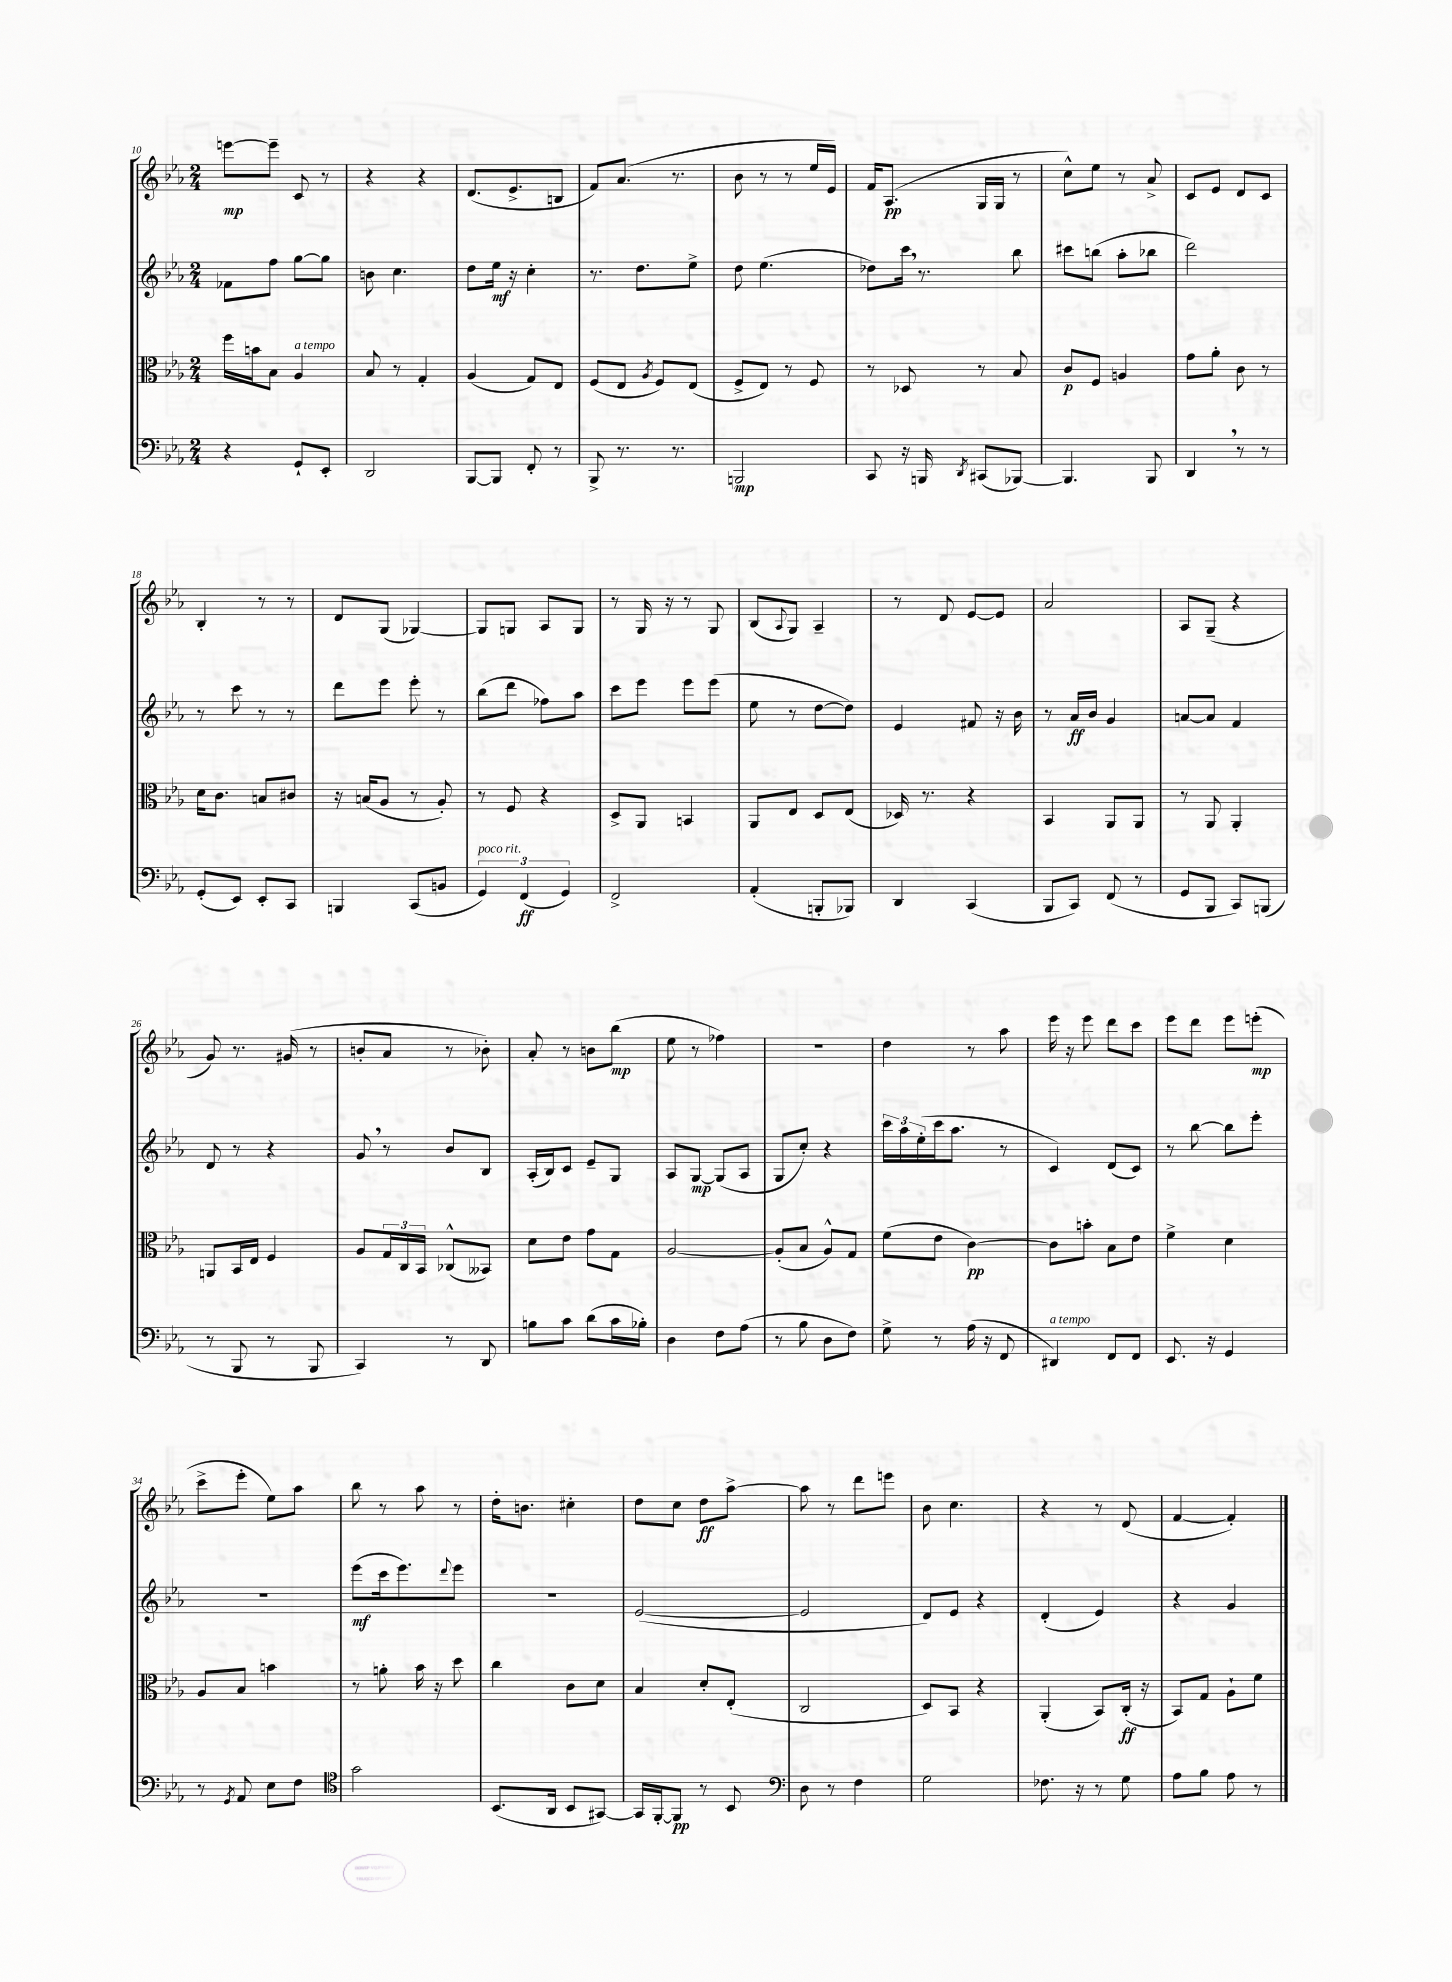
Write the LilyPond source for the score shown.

<<
\new StaffGroup <<
\new Staff = "s0" {
    \clef treble \key ees \major \numericTimeSignature \time 2/4
    e'''8~\mp e'''8-- c'8 r8 |
    r4 r4 |
    d'8.( ees'8.-> b8 |
    f'8) aes'8.( r8. |
    bes'8 r8 r8 ees''16 ees'16) |
    f'16 aes8.\pp( g16 g16 r8 |
    c''8-^) ees''8 r8 aes'8-> |
    c'8 ees'8 d'8 c'8 |
    bes4-. r8 r8 |
    d'8 g8( ges4~) |
    ges8 g8 aes8 g8 |
    r8 g16 r16 r8 g8 |
    bes8( \appoggiatura { aes8 } g8) aes4-- |
    r8 d'8 ees'8~ ees'8 |
    aes'2 |
    aes8 g8--( r4 |
    g'8) r8. gis'16( r8 |
    b'8-. aes'8 r8 bes'8-.) |
    aes'8-. r8 b'8 bes''8\mp( |
    ees''8 r8 fes''4) |
    r2 |
    d''4 r8 aes''8 |
    ees'''16 r16 ees'''8 d'''8 c'''8 |
    ees'''8 d'''8 ees'''8 e'''8-.\mp( |
    c'''8-> ees'''8-. ees''8) aes''8 |
    bes''8 r8 aes''8 r8 |
    d''16-. b'8. cis''4-. |
    d''8 c''8 d''8\ff aes''8~-> |
    aes''8 r8 d'''8 e'''8 |
    bes'8 c''4. |
    r4 r8 d'8( |
    f'4~ f'4-.) \bar "|." |
}
\new Staff = "s1" {
    \clef treble \key ees \major \numericTimeSignature \time 2/4
    fes'8 f''8 g''8~ g''8 |
    b'8 c''4. |
    d''8 ees''16\mf r16 c''4-. |
    r8. d''8. ees''8-> |
    d''8 ees''4.( |
    des''8) c'''16 \breathe r8. bes''8 |
    cis'''8 b''8( aes''8-. bes''8 |
    d'''2) |
    r8 c'''8 r8 r8 |
    d'''8 ees'''8 ees'''8-. r8 |
    bes''8( d'''8 fes''8) aes''8 |
    c'''8 ees'''8 ees'''8 ees'''8( |
    ees''8 r8 d''8~ d''8) |
    ees'4 fis'8 r16 bes'16 |
    r8 aes'16\ff bes'16 g'4 |
    a'8~ a'8 f'4 |
    d'8 r8 r4 |
    g'8 \breathe r8 bes'8 bes8 |
    aes16-.( bes16) c'8 ees'8-- g8 |
    aes8 g8~\mp g8( aes8 |
    g8 c''8-.) r4 |
    \tuplet 3/2 { c'''16 aes''16 ees''16-.( } c'''16 aes''8. r8 |
    c'4) d'8( c'8) |
    r8 bes''8~ bes''8 ees'''8-. |
    R2 |
    ees'''8\mf( c'''16 ees'''8.) \appoggiatura { d'''8 } ees'''8 |
    R2 |
    ees'2~( |
    ees'2 |
    d'8) ees'8 r4 |
    d'4-.( ees'4) |
    r4 g'4 \bar "|." |
}
\new Staff = "s2" {
    \clef alto \key ees \major \numericTimeSignature \time 2/4
    f''16 b'16 bes8 aes4^\markup { \italic "a tempo" } |
    bes8 r8 g4-. |
    aes4( g8) ees8 |
    f8( ees8 \acciaccatura { aes8 } f8) ees8( |
    f8-> ees8) r8 f8 |
    r8 des8 r8 bes8 |
    c'8\p f8 a4 |
    g'8 aes'8-. c'8 r8 |
    d'16 c'8. b8 cis'8 |
    r16 b16( aes8 r8 aes8-.) |
    r8 f8 r4 |
    d8-> aes,8 b,4 |
    aes,8 ees8 d8 ees8( |
    des16) r8. r4 |
    bes,4 aes,8 aes,8 |
    r8 aes,8 aes,4-. |
    a,8 bes,16 ees16 f4 |
    aes8 \tuplet 3/2 { g16 c16 bes,16 } ces8-^( beses,8) |
    d'8 ees'8 g'8 g8 |
    aes2~ |
    aes8-.( bes8 aes8-^) g8 |
    f'8( ees'8 c'4~\pp) |
    c'8 b'8-. bes8 ees'8 |
    f'4-> d'4 |
    aes8 bes8 b'4 |
    r8 a'8-. bes'16 r16 d''8 |
    c''4 c'8 d'8 |
    bes4 d'8-. ees8-.( |
    c2 |
    d8) bes,8 r4 |
    aes,4-.( bes,8) c16-.\ff( r16 |
    bes,8) g8 aes8-! f'8 \bar "|." |
}
\new Staff = "s3" {
    \clef bass \key ees \major \numericTimeSignature \time 2/4
    r4 g,8-! ees,8-. |
    d,2 |
    bes,,8~ bes,,8 f,8-. r8 |
    bes,,8-> r8. r8. |
    b,,2\mp |
    c,8 r16 b,,16 \acciaccatura { d,8 } cis,8( bes,,8~) |
    bes,,4. bes,,8 |
    d,4 \breathe r8 r8 |
    g,8-.( ees,8) ees,8-. c,8 |
    b,,4 c,8( b,8 |
    \tuplet 3/2 { g,4^\markup { \italic "poco rit." }) f,4\ff( g,4) } |
    f,2-> |
    aes,4-.( b,,8-. bes,,8) |
    d,4 c,4( |
    bes,,8 c,8) f,8( r8 |
    g,8 bes,,8 c,8) b,,8( |
    r8 bes,,8 r8 bes,,8 |
    c,4) r8 d,8 |
    b8 c'8 d'8( c'16 bes16-.) |
    d4 f8 aes8( |
    r8 bes8 d8 f8) |
    g8-> r8 aes16( r16 f,8 |
    dis,4^\markup { \italic "a tempo" }) f,8 f,8 |
    ees,8. r16 g,4 |
    r8 \acciaccatura { g,8 } aes,8 ees8 f8 |
    \clef tenor g'2 |
    bes,8.( aes,16 bes,8 gis,8~) |
    gis,16 f,16~-. f,8\pp r8 bes,8 |
    \clef bass d8 r8 f4 |
    g2 |
    fes8. r16 r8 g8 |
    aes8 bes8 aes8 r8 \bar "|." |
}
>>
>>
\layout { \context { \Score currentBarNumber = #10 } }
